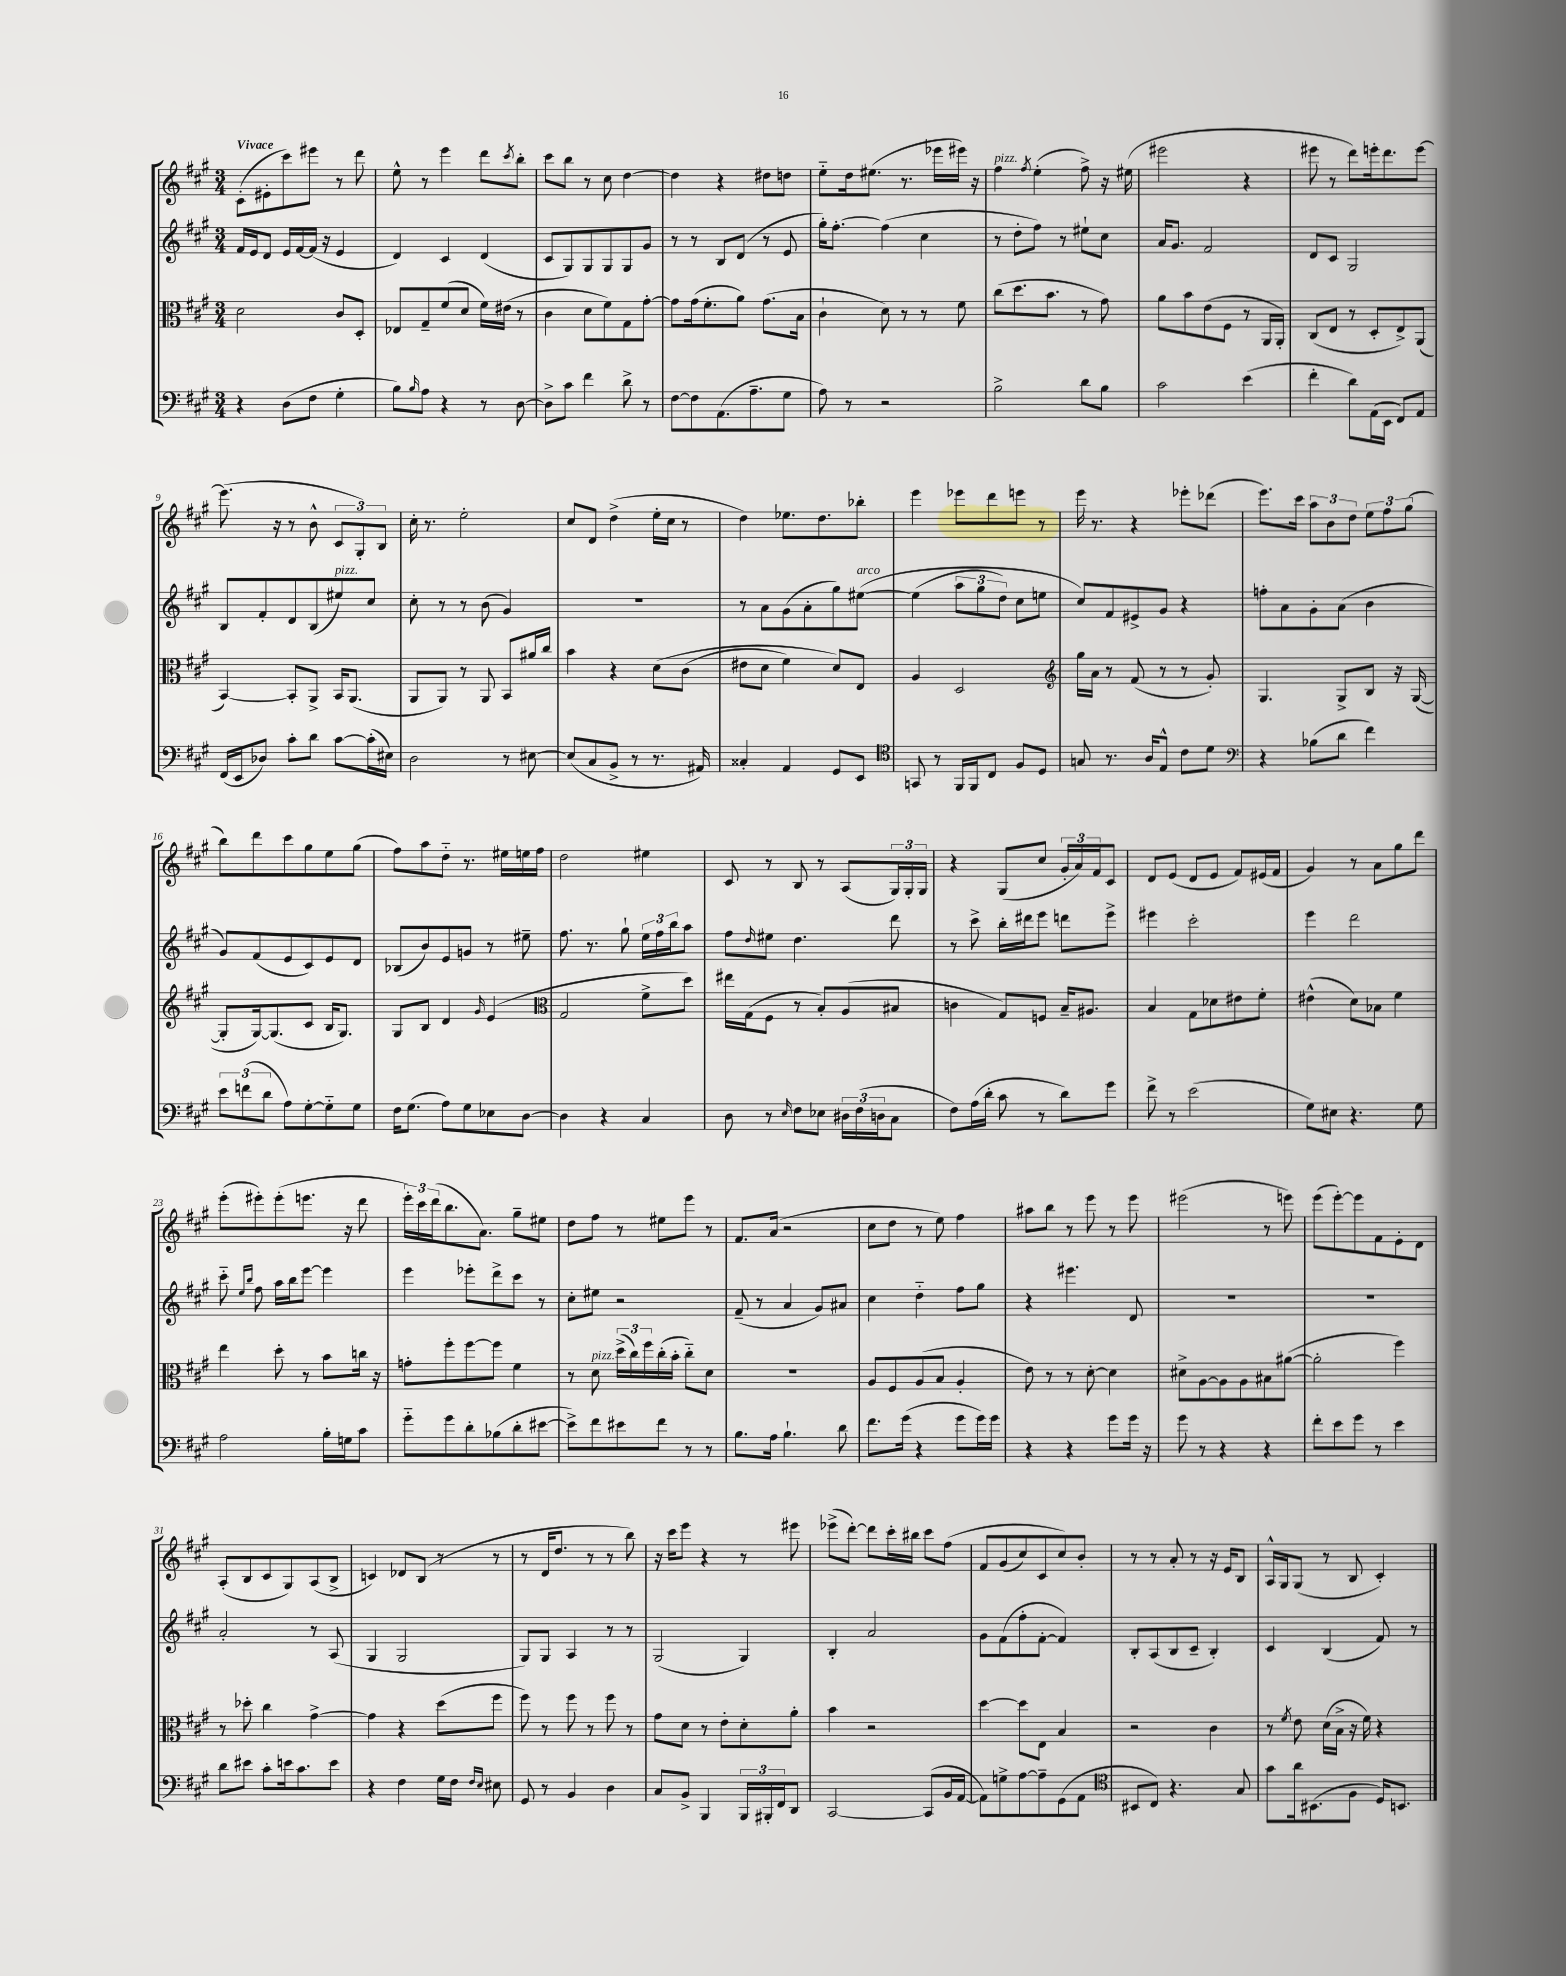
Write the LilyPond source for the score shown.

<<
\new StaffGroup <<
\new Staff = "s0" {
    \clef treble \key a \major \numericTimeSignature \time 3/4 \tempo "Vivace"
    cis'8-.( eis'8-. cis'''8) eis'''8 r8 d'''8 |
    e''8-^ r8 e'''4 d'''8 \acciaccatura { cis'''8 } b''8-. |
    cis'''8 b''8 r8 cis''8 d''4~ |
    d''4 r4 dis''8 d''8 |
    e''8-_ d''16 eis''8.( r8. ees'''16 eis'''16) r16 |
    fis''4^\markup { \italic "pizz." } \acciaccatura { fis''8 } e''4-.( fis''8->) r16 eis''16( |
    eis'''2 r4 |
    eis'''8 r8 d'''8) e'''16-. d'''8. e'''8~ |
    e'''8.( r16 r8 b'8-^ \tuplet 3/2 { cis'8 gis8-.) b8 } |
    cis''16-. r8. e''2-. |
    cis''8 d'8 d''4->( e''16-. cis''16 r8 |
    d''4) ees''8. d''8. bes''8-. |
    e'''4 ees'''8 d'''8 e'''8 r8 |
    e'''16 r8. r4 ees'''8-. des'''8( |
    e'''8.) cis'''16 \tuplet 3/2 { a''8 b'8 d''8 } \tuplet 3/2 { e''8 fis''8 gis''8( } |
    b''8) d'''8 cis'''8 gis''8 e''8 gis''8( |
    fis''8) a''8 d''8-_ r8. eis''16 e''16 fis''16 |
    d''2 eis''4 |
    cis'8 r8 b8 r8 a8( \tuplet 3/2 { gis16) gis16-. gis16 } |
    r4 gis8( cis''8 \tuplet 3/2 { gis'16-. a'16) fis'16 } cis'8 |
    d'8 e'8( d'8 e'8 fis'8) eis'16( fis'16 |
    gis'4) r8 a'8 gis''8 d'''8 |
    e'''8-.( eis'''8-.) eis'''8-.( e'''8. r16 d'''8 |
    \tuplet 3/2 { e'''16-.) cis'''16 d'''16( } b''8. a'8.) gis''8-- eis''8 |
    d''8 fis''8 r8 eis''8 e'''8 r8 |
    fis'8. a'16( r2 |
    cis''8 d''8 r8 e''8) fis''4 |
    ais''8 b''8 r8 e'''8 r8 e'''8 |
    eis'''2( r8 e'''8) |
    e'''8( e'''8~-.) e'''8 fis'8 e'8-. d'8 |
    a8-.( b8 cis'8 gis8) a8( b8-> |
    c'4) des'8 b8( r8 r8 |
    r8 d'16 d''8. r8 r8 b''8) |
    r16 cis'''16 e'''8 r4 r8 eis'''8 |
    ees'''8->( d'''8~-.) d'''8 cis'''16-. bis''16 cis'''8 fis''8\( |
    fis'8 gis'8( cis''8) cis'8 cis''8\) b'8-. |
    r8 r8 a'8-. r8 r16 e'16 b8 |
    a16-^ gis16 gis8( r8 b8 cis'4-.) \bar "|." |
}
\new Staff = "s1" {
    \clef treble \key a \major \numericTimeSignature \time 3/4
    fis'16 e'16 d'8 e'16 fis'16~ fis'16( r16 e'4 |
    d'4) cis'4 d'4( |
    cis'8 gis8) gis8 gis8 gis8 gis'8 |
    r8 r8 b8 d'8( r8 e'8 |
    gis''16-.) fis''8.~-. fis''4( cis''4 |
    r8 d''8-. fis''8) r8 eis''8-! cis''8 |
    a'16 gis'8. fis'2 |
    d'8 cis'8 gis2 |
    b8 fis'8-. d'8 b8( eis''8^\markup { \italic "pizz." }) cis''8 |
    cis''8-. r8 r8 b'8( gis'4) |
    R2. |
    r8 a'8 gis'8( a'8-. gis''8) eis''8~^\markup { \italic "arco" }\( |
    eis''4( \tuplet 3/2 { a''8 gis''8 d''8) } cis''8 e''8 |
    cis''8\) fis'8 eis'8-> gis'8 r4 |
    f''8-. a'8 gis'8-. a'8( b'4 |
    gis'8) fis'8( e'8 cis'8) e'8 d'8 |
    bes8( b'8) e'8 g'8 r8 eis''8-- |
    fis''8. r8. gis''8-! \tuplet 3/2 { e''16 fis''16 b''16 } a''8 |
    fis''8 \grace { d''16 } eis''8 d''4. d'''8 |
    r8 cis'''8-> b''16-. dis'''16 e'''8 d'''8 e'''8-> |
    eis'''4 cis'''2-. |
    e'''4 d'''2 |
    cis'''8-_ \grace { e''16 b''16 } fis''8 a''16 b''16 e'''8~ e'''4 |
    e'''4 ees'''8-. d'''8-> cis'''8 r8 |
    cis''8-. eis''8 r2 |
    fis'8--( r8 a'4 gis'8) ais'8 |
    cis''4 d''4-_ fis''8 gis''8 |
    r4 eis'''4. d'8 |
    R2. |
    R2. |
    a'2-. r8 a8( |
    gis4 gis2 |
    gis8) gis8 a4 r8 r8 |
    gis2( gis4) |
    b4-. a'2 |
    gis'8 fis'8( fis''8-. fis'8~-. fis'4) |
    b8-. a8( b8 cis'8-- b4-.) |
    cis'4 b4( fis'8) r8 \bar "|." |
}
\new Staff = "s2" {
    \clef alto \key a \major \numericTimeSignature \time 3/4
    d'2 cis'8 d8-. |
    ees8 gis8-- fis'8( d'8 fis'16) eis'16( r8 |
    cis'4 d'8 fis'8) gis8 gis'8~-. |
    gis'8 gis'16( fis'8.-. a'8) gis'8.( b16 |
    cis'4-! d'8) r8 r8 fis'8 |
    cis''8( d''8. b'8. r8 gis'8) |
    a'8 b'8 e'8( fis8 r8 a,16 a,16-.) |
    cis8( e8 r8 d8-. e8->) a,8( |
    b,4~) b,8-. a,8-> b,16 a,8.( |
    a,8 a,8) r8 a,8 b,8 ais'16 cis''16 |
    b'4 r4 d'8\( cis'8( |
    eis'8 d'8 fis'4) d'8\) e8 |
    a4 d2 |
    \clef treble gis''16 a'16 r8 fis'8( r8 r8 gis'8-.) |
    gis4. gis8-> b8 r16 gis16~( |
    gis8-. gis16~) gis8.( cis'8 b16 gis8.) |
    gis8 b8 d'4 \grace { gis'16 } e'4( |
    \clef alto gis2 fis'8-> d''8) |
    eis''16 gis16( fis8 r8 b8-.) a8( bis8 |
    c'4 gis8) f8 b16-- ais8. |
    b4 gis8 des'8 eis'8 fis'8-. |
    eis'4-^( d'8) bes8 fis'4 |
    e''4 d''8-. r8 b'8 c''16 r16 |
    g'8-. fis''8-. fis''8~ fis''8 fis'4 |
    r8 d'8^\markup { \italic "pizz." } \tuplet 3/2 { d''16->( cis''16) fis''16 } cis''16-.( b'16-. cis''8-_) d'8 |
    R2. |
    a8 fis8 a8( b8 a4-. |
    e'8) r8 r8 d'8~-. d'4 |
    dis'8-> a8~ a8 a8 bis8 ais'8~( |
    ais'2-. fis''4) |
    r8 des''8-. cis''4 gis'4~-> |
    gis'4 r4 d''8( fis''8 |
    fis''8) r8 fis''8 r8 fis''8 r8 |
    gis'8 d'8 r8 e'8-. d'8-. a'8-. |
    b'4 r2 |
    d''4~ d''8 e8 b4 |
    r2 cis'4 |
    r8 \acciaccatura { fis'8 } e'8 d'16( b16-> r16 fis'16) r4 \bar "|." |
}
\new Staff = "s3" {
    \clef bass \key a \major \numericTimeSignature \time 3/4
    r4 d8( fis8 gis4-. |
    b8) \grace { b16 } a8 r4 r8 d8~ |
    d8-> cis'8 fis'4 d'8-> r8 |
    fis8~ fis8 a,8.( a8.-- gis8 |
    a8) r8 r2 |
    b2-> d'8 b8 |
    cis'2 e'4( |
    fis'4-. d'8) a,16( e,16 fis,8) a,8 |
    fis,16( e,16 des8) cis'8-. d'8 cis'8~ cis'16-.( eis16) |
    d2 r8 eis8~ |
    eis8( cis8 b,8-> r8 r8. ais,16) |
    cisis4-. a,4 gis,8 e,8 |
    \clef tenor g,8 r8 fis,16 fis,16 cis8 fis8 d8 |
    g8 r8. a16 e8-^ cis'8 d'8 |
    \clef bass r4 bes8( d'8 fis'4) |
    \tuplet 3/2 { e'8 f'8( d'8 } a8) gis8~-. gis8-_ gis8 |
    fis16 gis8.( a8) gis8 ees8 d8~ |
    d4 r4 cis4 |
    d8 r8 \grace { e16 } fis8 ees8 \tuplet 3/2 { dis16 fis16( d16 } cis8 |
    fis8) a16( d'16-. cis'8 r8 d'8) gis'8 |
    fis'8-> r8 e'2( |
    gis8) eis8 r4. gis8 |
    a2 b16-. g16 cis'8 |
    gis'8-_ gis'8 d'8-. bes8( d'8-. eis'8~ |
    eis'8->) fis'8 eis'8 fis'8 r8 r8 |
    b8. a16 b4.-! d'8 |
    fis'8. gis'16( r4 gis'8 gis'16) gis'16 |
    r4 r4 gis'8 gis'16 r16 |
    gis'8 r8 r4 r4 |
    fis'8-. e'8 gis'8 r8 e'4 |
    d'8 eis'8 cis'8-. e'16 cis'8. e'8 |
    r4 fis4 gis16 fis16 \grace { fis16 e16 } eis8 |
    gis,8 r8 b,4 d4 |
    cis8 b,8-> b,,4 \tuplet 3/2 { b,,16 bis,,16-. fis,16 } d,8 |
    cis,2~ cis,8( b,16 a,16~ |
    a,8) g8-> a8~ a8-- gis,8( a,8 |
    \clef tenor bis,8 cis8) r4. gis8 |
    gis'8 a'16 bis,8.( fis8 d16) b,8. \bar "|." |
}
>>
>>
